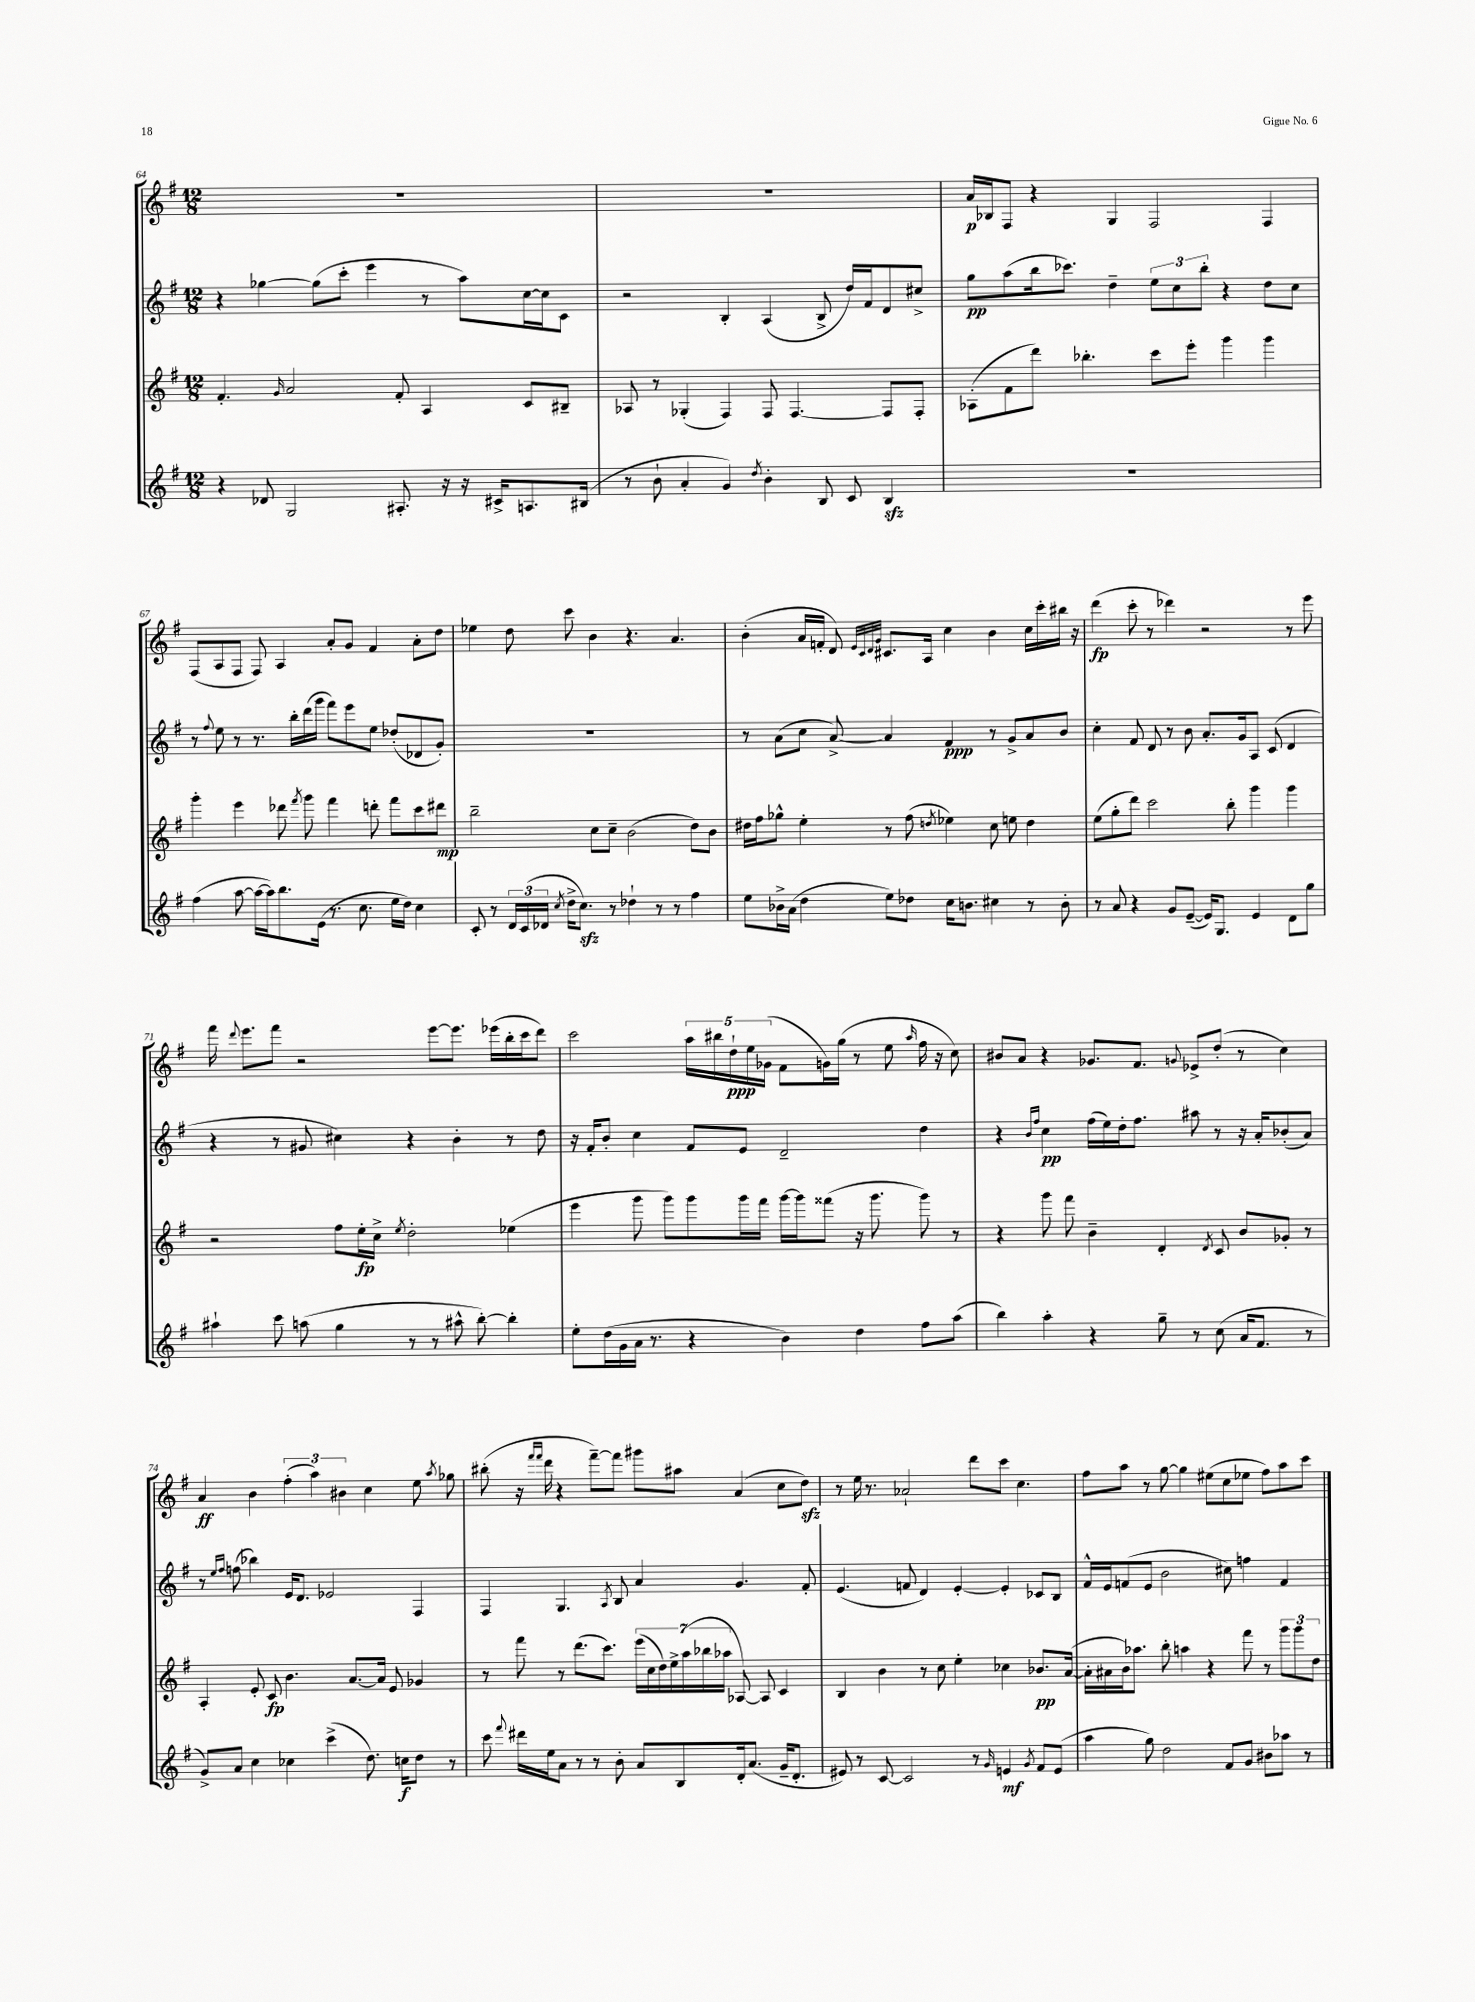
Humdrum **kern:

**kern	**kern	**kern	**kern
*staff4	*staff3	*staff2	*staff1
*clefG2	*clefG2	*clefG2	*clefG2
*k[f#]	*k[f#]	*k[f#]	*k[f#]
*M12/8	*M12/8	*M12/8	*M12/8
4r	4.f#'/	4r	1.r
8d-/	.	[4gg-\	.
.	16qqg/	.	.
2G/	2a/	.	.
.	.	(8gg-\]L	.
.	.	8ccc'\J	.
.	.	4eee\	.
8.A#'/	8f#'/	.	.
.	4A/	8r	.
16r	.	.	.
16r	.	8aa\L)	.
16c#^/LK	.	.	.
8.A/	8c/L	[16cc\L	.
.	.	16cc\]J	.
.	8B#~/J	8c\J	.
(16B#/Jk	.	.	.
=	=	=	=
8r	8A-/	2r	1.r
8b`\	8r	.	.
4a'/	(4G-'/	.	.
4g/)	4F#/)	4B'/	.
8qdd/	.	.	.
4b'\	8F#/	(4A/	.
.	[4.F#/	.	.
8B/	.	8B^/	.
8c/	.	16dd/LL)	.
.	.	16f#/J	.
4B/	8F#/]L	8d/	.
.	8F#'/J	8cc#^/J	.
=	=	=	=
1.r	(8A-'\L	8gg\L	16a/LL
.	.	.	16B-/J
.	8f#\	(8aa\	8F#/J
.	8ddd\J)	16bb\k	4r
.	.	8.ccc-\J)	.
.	4.bb-'\	.	.
.	.	4dd~\	4G/
.	8ccc\L	12ee\L	2F#/
.	.	12cc\	.
.	8eee'\J	.	.
.	.	12bb'\J	.
.	4ggg\	4r	.
.	4ggg\	8dd\L	4F#/
.	.	8cc\J	.
=	=	=	=
(4ff#\	4ggg'\	8r	(8F#/L
.	.	8qqff#/	.
.	.	8ee\	8A/
[8aa\	4eee\	8r	8F#/J
16aa\_LL	.	8.r	8F#/)
16aa\]J)	.	.	.
8.bb\	8ddd-\	.	4A/
.	.	16bb'\LL	.
.	8qfff#/	.	.
.	8ggg\	(16ddd\	.
(16e\Jk	.	16ggg\JJ	.
8.r	4fff#\	8fff#\L)	8a'/L
.	.	8eee\	8g/J
8.cc\	.	.	.
.	8ddd'\	8ee\J	4f#/
16ee\LL	8fff#\L	(8dd-'/L	.
16dd\JJ)	.	.	.
4cc\	8ccc\	8d-/	8a'\L
.	8ddd#\J	8g'/J)	8dd\J
=	=	=	=
8c'/	2bb~\	1.r	4ee-\
8r	.	.	.
24d/LL	.	.	8dd\
(24c/	.	.	.
24d-/JJ	.	.	.
8qcc/	.	.	.
16dd^\LK	.	.	8ccc\
8.cc\J)	.	.	.
.	8cc\L	.	4b\
8r	8cc~\J	.	.
4dd-`\	(2b\	.	4.r
8r	.	.	.
8r	.	.	4.a/
4ff#\	8dd\L)	.	.
.	8b\J	.	.
=	=	=	=
8ee\L	16dd#\LL	8r	(4b'\
.	16ff#\J	.	.
16b-^\L	8gg-^^\J	(8a\L	.
(16a\JJ	.	.	.
4dd\	4ee'\	8cc\J	16a/LL
.	.	.	16f'/JJ
.	.	[8a^/)	8d/)
.	.	.	32qqe/LLL
.	.	.	32qqc/
.	.	.	32qqd/
.	.	.	32qqg/JJJ
8ee\L)	8r	4a/]	8.c#/L
8dd-\J	(8ff#\	.	.
.	.	.	16A/Jk
.	8qdd/	.	.
16cc\LK	4ee-\)	4f#/	4cc\
8.b\J	.	.	.
4cc#\	8cc\	8r	4b\
.	8ee\	8g^/L	.
8r	4dd\	8a/	16cc\LL
.	.	.	16ccc'\
8b'\	.	8b/J	16bb#\JJ
.	.	.	16r
=	=	=	=
8r	(8ee\L	4cc'\	(4ddd\
8a/	8gg'\	.	.
4r	8ddd\J)	8f#/	8ccc'\
.	2ccc\	8d/	8r
8g/L	.	8r	4ddd-\)
([8e~/J	.	8b\	.
16e/]LK)	.	8.a'/L	2r
8.G/J	.	.	.
.	8bb'\	.	.
.	.	16g/k	.
4e/	4ggg\	8A/J	.
.	.	(8c/	.
8d\L	4ggg\	4d/	8r
8gg\J	.	.	8eee\
=	=	=	=
4aa#`\	2r	4r	16fff#\
.	.	.	8qqddd/
.	.	.	8.eee\L
8ccc\	.	8r	8fff#\J
(8aa\	.	8g#/	2r
4gg\	8ff#\L	4cc#\)	.
.	16ee'\L	.	.
.	16cc^\JJ	.	.
.	8qee/	.	.
8r	2dd'\	4r	.
8r	.	.	[8eee\L
8aa#^^\	.	4b'\	8.eee\]J
[8bb'\)	.	.	.
.	.	.	(16eee-\LL
4bb'\]	(4ee-\	8r	16bb'\
.	.	.	16ccc\J
.	.	8dd\	8ddd\J)
=	=	=	=
8ee'\L	4eee\	16r	2ccc\
.	.	16f#'/LK	.
(16dd\L	.	8b'/J	.
16g\	.	.	.
16a\JJ	8ggg\	4cc\	.
8.r	.	.	.
.	8ggg\L)	.	.
4r	8ggg\	8f#/L	20aa\LL
.	.	.	20bb#\
.	.	.	20dd`\
.	16ggg\L	8e/J	.
.	.	.	20ee\
.	16fff#\JJ	.	.
.	.	.	(20g-\JJ
4b\)	[16ggg\LL	2d~/	8f#\L
.	16ggg\]J	.	.
.	(8fff##\J	.	16g\L)
.	.	.	(16gg\JJ
4dd\	16r	.	8r
.	8.ggg\	.	.
.	.	.	8ee\
.	.	.	16qqaa/
8ff#\L	8ggg\)	4dd\	16ff#\
.	.	.	16r
(8aa\J	8r	.	8cc\)
=	=	=	=
4bb\)	4r	4r	8b#/L
.	.	.	8a/J
.	.	16qqb/LL	.
.	.	16qqff#/JJ	.
4aa'\	8ggg\	4cc\	4r
.	8fff#\	.	.
4r	4b~\	(16ff#\LL	8.g-/L
.	.	16ee\)	.
.	.	16dd'\J	.
.	.	8.ff#\J	8.f#/J
8gg~\	4d'/	.	.
.	.	.	8qqg/
8r	.	8aa#\	8e-^/L
.	8qd/	.	.
(8cc\	8c/	8r	(8dd'/J
16a/LK	8b/L	16r	8r
8.f#/J	.	16a'/LK	.
.	8g-'/J	(8b-'/	4cc\)
8r	8r	8a/J)	.
=	=	=	=
8g^/L)	4A'/	8r	4a/
.	.	16qqee/LL	.
.	.	16qqff#/JJ	.
8a/J	.	(8ff\	.
4cc\	8e'/	4bb-\)	4b\
.	8c/	.	.
4cc-\	4.b\	16e/LK	(6ff#'\
.	.	8.d/J	.
.	.	.	6aa\)
(4ccc^\	.	2e-/	.
.	.	.	6b#\
.	[8.a/L	.	.
8.dd\)	.	.	4cc\
.	16a/]Jk	.	.
.	8e/	.	.
16cc\LK	.	.	.
8dd\J	4g-/	4F#/	8ee\
.	.	.	8qaa/
8r	.	.	8gg-\
=	=	=	=
8ccc\	8r	4F#/	(8bb#'\
8qqfff#/	.	.	.
16ddd#\LL	8fff#\	.	16r
.	.	.	16qqfff#/LL
.	.	.	16qqfff#/JJ
16ee\J	.	.	16ddd\
8a\J	8r	4.G/	4r
8r	(8.ddd\L	.	.
8r	.	.	[8fff#~\L)
.	8.ccc\J)	.	.
.	.	8qA/	.
8b'\	.	8B/	8fff#\]J
8a/L	(28eee\LL	4a/	8ggg#\L
.	28cc\	.	.
.	28dd\)	.	.
.	28ee^\	.	.
8B/	.	.	8aa#\J
.	(28aa\	.	.
.	28bb-\	.	.
.	28aa-\JJ	.	.
16d'/k	[8A-/)	4.g/	(4a/
(8.a/J	.	.	.
.	8A-/]	.	.
16g~/LK	4c/	.	8cc\L
8.d'/J	.	.	.
.	.	8f#'/	8dd\J)
=	=	=	=
8e#/)	4B/	(4.e/	8r
8r	.	.	16ee\
.	.	.	8.r
[8c/	4b\	.	.
2c/]	.	8f/	2a-`/
.	8r	4d/)	.
.	8cc\	.	.
.	4ee'\	[4e'/	.
8r	.	.	8ddd\L
16qqg/	.	.	.
4e/	4cc-\	4e'/]	8ccc\J
.	.	.	4.cc\
8qg/	.	.	.
8f#/L	8.b-/L	8c-/L	.
(8e/J	.	8B/J	.
.	([16a/Jk	.	.
=	=	=	=
4aa\	16a'\]LL	16f#^^/LL	8ff#\L
.	16a#\	16e/J	.
.	16b\J)	(8f/	8aa\J
.	8.aa-\J	.	.
8gg\)	.	8e/J	8r
2dd\	8bb'\	2b\	[8gg\
.	4aa\	.	4gg\]
.	4r	.	(8ee#\L
8f#/L	.	8cc#\)	8cc\
8g/J	8fff#\	4ff\	8ee-\J
8b#\L	8r	.	8ff#\L)
8aa-\J	12ggg\L	4f/	8aa\
.	12ggg\	.	.
8r	.	.	8ccc\J
.	12dd\J	.	.
==	==	==	==
*-	*-	*-	*-
